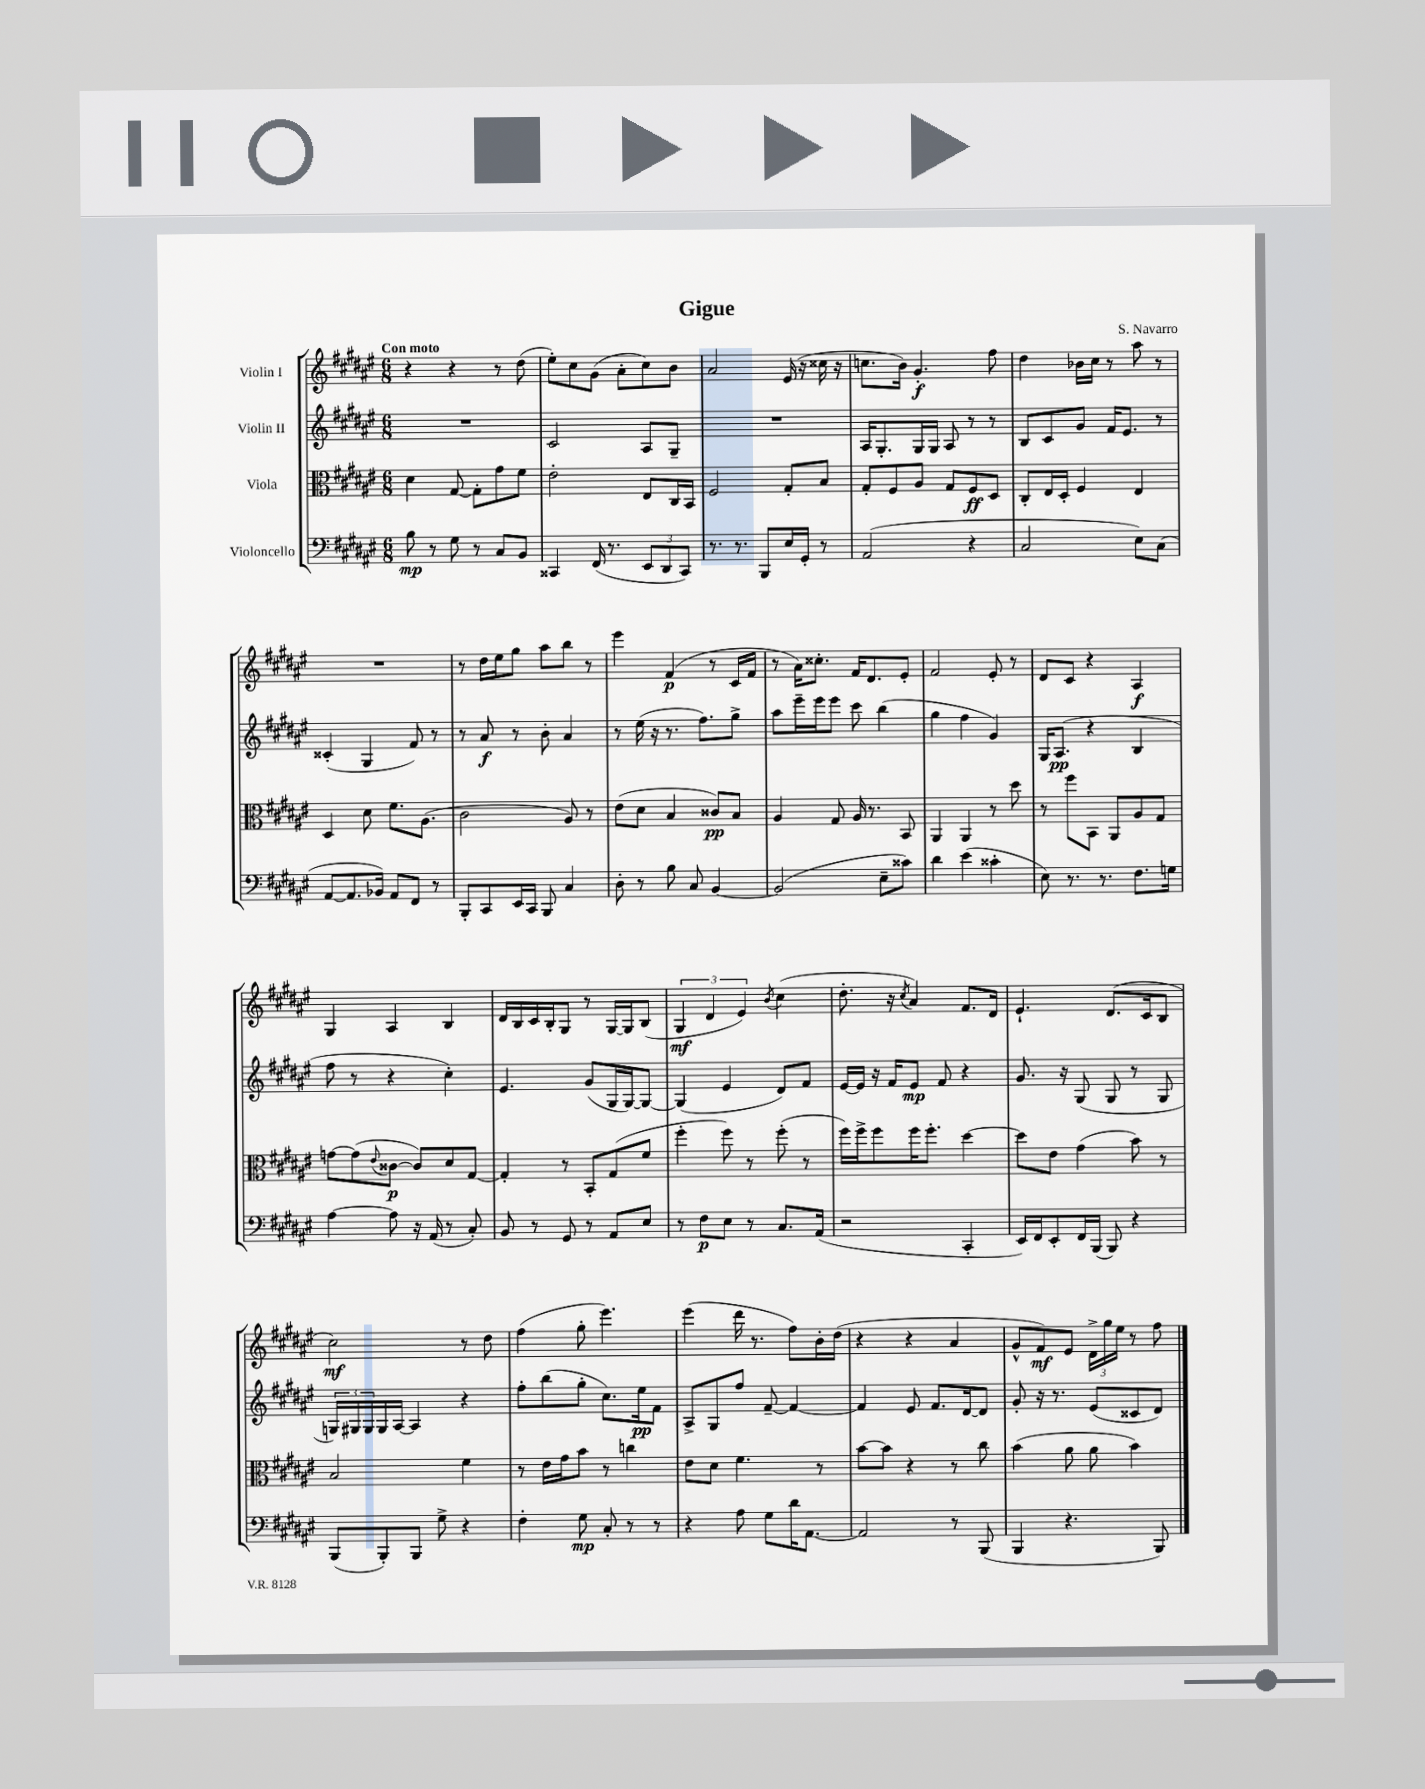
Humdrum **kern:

**kern	**kern	**kern	**kern
*staff4	*staff3	*staff2	*staff1
*clefF4	*clefC3	*clefG2	*clefG2
*k[f#c#g#d#a#e#]	*k[f#c#g#d#a#e#]	*k[f#c#g#d#a#e#]	*k[f#c#g#d#a#e#]
*M6/8	*M6/8	*M6/8	*M6/8
8B\	4d#\	2.r	4r
8r	.	.	.
8G#\	[8G#/	.	4r
8r	8G#'\]L	.	.
8C#/L	8g#\	.	8r
8BB/J	8f#\J	.	(8dd#\
=	=	=	=
4CC##/	2e#'\	2c#/	8ee#'\L)
.	.	.	8cc#\
(16FF#/	.	.	(8g#\J
8.r	.	.	.
.	.	.	8a#'\L
12EE#/L	8E#/L	8A#/L	8cc#\)
12DD#/	.	.	.
.	16C#/L	8G#~/J	8b\J
12CC##/J)	.	.	.
.	16BB/JJ	.	.
=	=	=	=
8.r	2F#/	2.r	2a#/
8.r	.	.	.
8BBB/L	.	.	.
16E#/L	8G#'/L	.	(16e#/
16GG#'/JJ	.	.	16r
8r	8B/J	.	16cc##\
.	.	.	16r
=	=	=	=
(2AA#/	8G#'/L	16A#/LK	8.cc\L
.	.	8.G#'/	.
.	8F#/	.	.
.	.	.	16b\Jk)
.	8A#/J	16G#/L	4.g#'/
.	.	16G#/JJ	.
.	8G#/L	8A#/	.
4r	8F#/	8r	.
.	8D#/J	8r	8ff#\
=	=	=	=
2C#/	8C#'/L	8B/L	4dd#\
.	16E#/L	8c#/	.
.	16D#'/JJ	.	.
.	4F#/	8g#/J	16b-\LL
.	.	.	16cc#\JJ
.	.	16f#/LK	8r
.	.	8.e#/J	.
8E#\L)	4E#/	.	8aa#\
(8C#\J	.	8r	8r
=	=	=	=
[8AA#/L	4D#/	(4c##'/	2.r
8.AA#/]	.	.	.
.	8d#\	4G#/	.
16BB-/Jk)	.	.	.
8AA#/L	8.f#\L	.	.
8FF#/J	.	8f#/)	.
.	(8.A#\J	.	.
8r	.	8r	.
=	=	=	=
8BBB'/L	2c#\	8r	8r
8CC#/	.	8a#/	16dd#\LL
.	.	.	16ee#\J
16EE#/L	.	8r	8gg#\J
16CC#/JJ	.	.	.
8BBB/	.	8b'\	8aa#\L
4C#/	8A#/)	4a#/	8bb\J
.	8r	.	8r
=	=	=	=
8D#'\	(8e#\L	8r	4eee#\
8r	8d#\J	(16ee#\	.
.	.	16r	.
8B\	4B/	8.r	(4f#/
8C#/	.	.	.
.	.	8.ff#\L)	.
[4BB/	8c##/L)	.	8r
.	8B/J	8gg#^\J	16c#/LL
.	.	.	16f#/JJ
=	=	=	=
(2BB/]	4A#/	8aa#\L	8r
.	.	16eee#~\L	16a#\LK)
.	.	16eee#\J	8.cc##'\J
.	8G#/	8eee#\J	.
.	16A#/	8ccc#\	16f#/LK
.	8.r	.	8.d#/
8E#~\L	.	(4bb\	.
8c##\J)	8BB/	.	8e#'/J
=	=	=	=
4d#\	4AA#/	4gg#\	2f#/
(4e#\	4AA#/	4ff#\	.
4c##'\	8r	4g#/)	8e#'/
.	8dd#\	.	8r
=	=	=	=
8E#\)	8r	16G#/LK	8d#/L
.	.	(8.A#/J	.
8.r	8ff#\L	.	8c#/J
.	8BB\J	4r	4r
8.r	.	.	.
.	8AA#/L	.	.
8.F#\L	8A#/	4B/	4A#/
.	8G#/J	.	.
16G\Jk	.	.	.
=	=	=	=
[4A#\	[8g\L	8ff#\	4G#/
.	(8g\]	8r	.
.	8qqe#/	.	.
8A#\]	[8c##\J	4r	4A#/
16r	8c##/]L)	.	.
(16AA#/	.	.	.
8r	8d#/	4cc#'\)	4B/
8C#'/)	[8G#/J	.	.
=	=	=	=
8BB/	4G#'/]	4.e#/	16d#/LL
.	.	.	16B/
8r	.	.	16c#/
.	.	.	16B'/J
8GG#/	8r	.	8G#/J
8r	8BB'/L	(8g#/L	8r
8AA#/L	(8G#/	16G#/L	[16G#/LL
.	.	[16G#/J)	16G#/]J
8E#/J	8f#/J	8G#/_J	(8B/J
=	=	=	=
8r	4ff#'\	(4G#/]	6G#/
8F#\L	.	.	.
.	.	.	6d#/
8E#\J	8ff#\)	4e#/	.
.	.	.	6e#/)
8r	8r	.	.
.	.	.	8qb/
8.C#/L	(8ff#'\	8d#/L)	(4cc#\
.	8r	8f#/J	.
(16AA#/Jk	.	.	.
=	=	=	=
2r	16ff#\LL)	[16e#/LL	8.dd#'\
.	16ff#^\J	16e#/]JJ	.
.	8ff#\	16r	.
.	.	16f#/LK	16r
.	.	.	8qcc#/
.	16ff#\K	8e#/J	4a#/)
.	8.ff#'\J	.	.
.	.	8f#/	.
4CC#'/	[4dd#\	4r	8.f#/L
.	.	.	16d#/Jk
=	=	=	=
16EE#/LL)	8dd#\]L	8.g#/	4.e#`/
16FF#/J	.	.	.
8EE#'/	8e#\J	.	.
.	.	16r	.
16FF#/L	(4g#\	(8G#/	.
(16BBB/JJ	.	.	.
8BBB/)	.	8G#/	(8.d#/L
4r	8b\)	8r	.
.	.	.	16c#/k
.	8r	8G#/	8B/J
=	=	=	=
(8BBB/L	2B/	24G/LL)	2cc#\)
.	.	24G#/	.
.	.	24G#/	.
8BBB'/)	.	16G#/	.
.	.	[16A#/JJ	.
8BBB/J	.	4A#/]	.
8G#^\	.	.	.
4r	4f#\	4r	8r
.	.	.	8dd#\
=	=	=	=
4F#'\	8r	8ff#'\L	(4ff#\
.	16e#\LL	(8bb\	.
.	16g#\J	.	.
8G#\	8b\J	8gg#'\J	8gg#'\
8C#'/	8r	8.cc#\L)	4.eee#\)
8r	4cc\	.	.
.	.	16ee#\k	.
8r	.	8f#\J	.
=	=	=	=
4r	8e#\L	8A#^/L	(4eee#\
.	8d#\J	8G#/	.
8A#\	4.f#\	8ff#/J	16ddd#\
.	.	.	8.r
8G#\L	.	[8f#~/	.
16d#\K	.	4f#/_	8ff#\L)
[8.AA#\J	.	.	.
.	8r	.	16b'\L
.	.	.	(16dd#\JJ
=	=	=	=
2AA#/]	[8b\L	4f#/]	4r
.	8b\]J	.	.
.	4r	8e#/	4r
.	.	8.f#/L	.
8r	8r	.	4a#/
.	.	[16d#/k	.
(8BBB/	8cc#\	8d#/]J	.
=	=	=	=
4BBB/	(4b\	8g#'/	8g#^^/L
.	.	16r	8f#/)
.	.	8.r	.
4.r	8a#\	.	8e#/J
.	8a#\	(8e#/L	24d#^\LL
.	.	.	24gg#\
.	.	.	24ee#\JJ
.	4b\)	8c##/	8r
8BBB/)	.	8d#/J)	8ff#\
==	==	==	==
*-	*-	*-	*-
